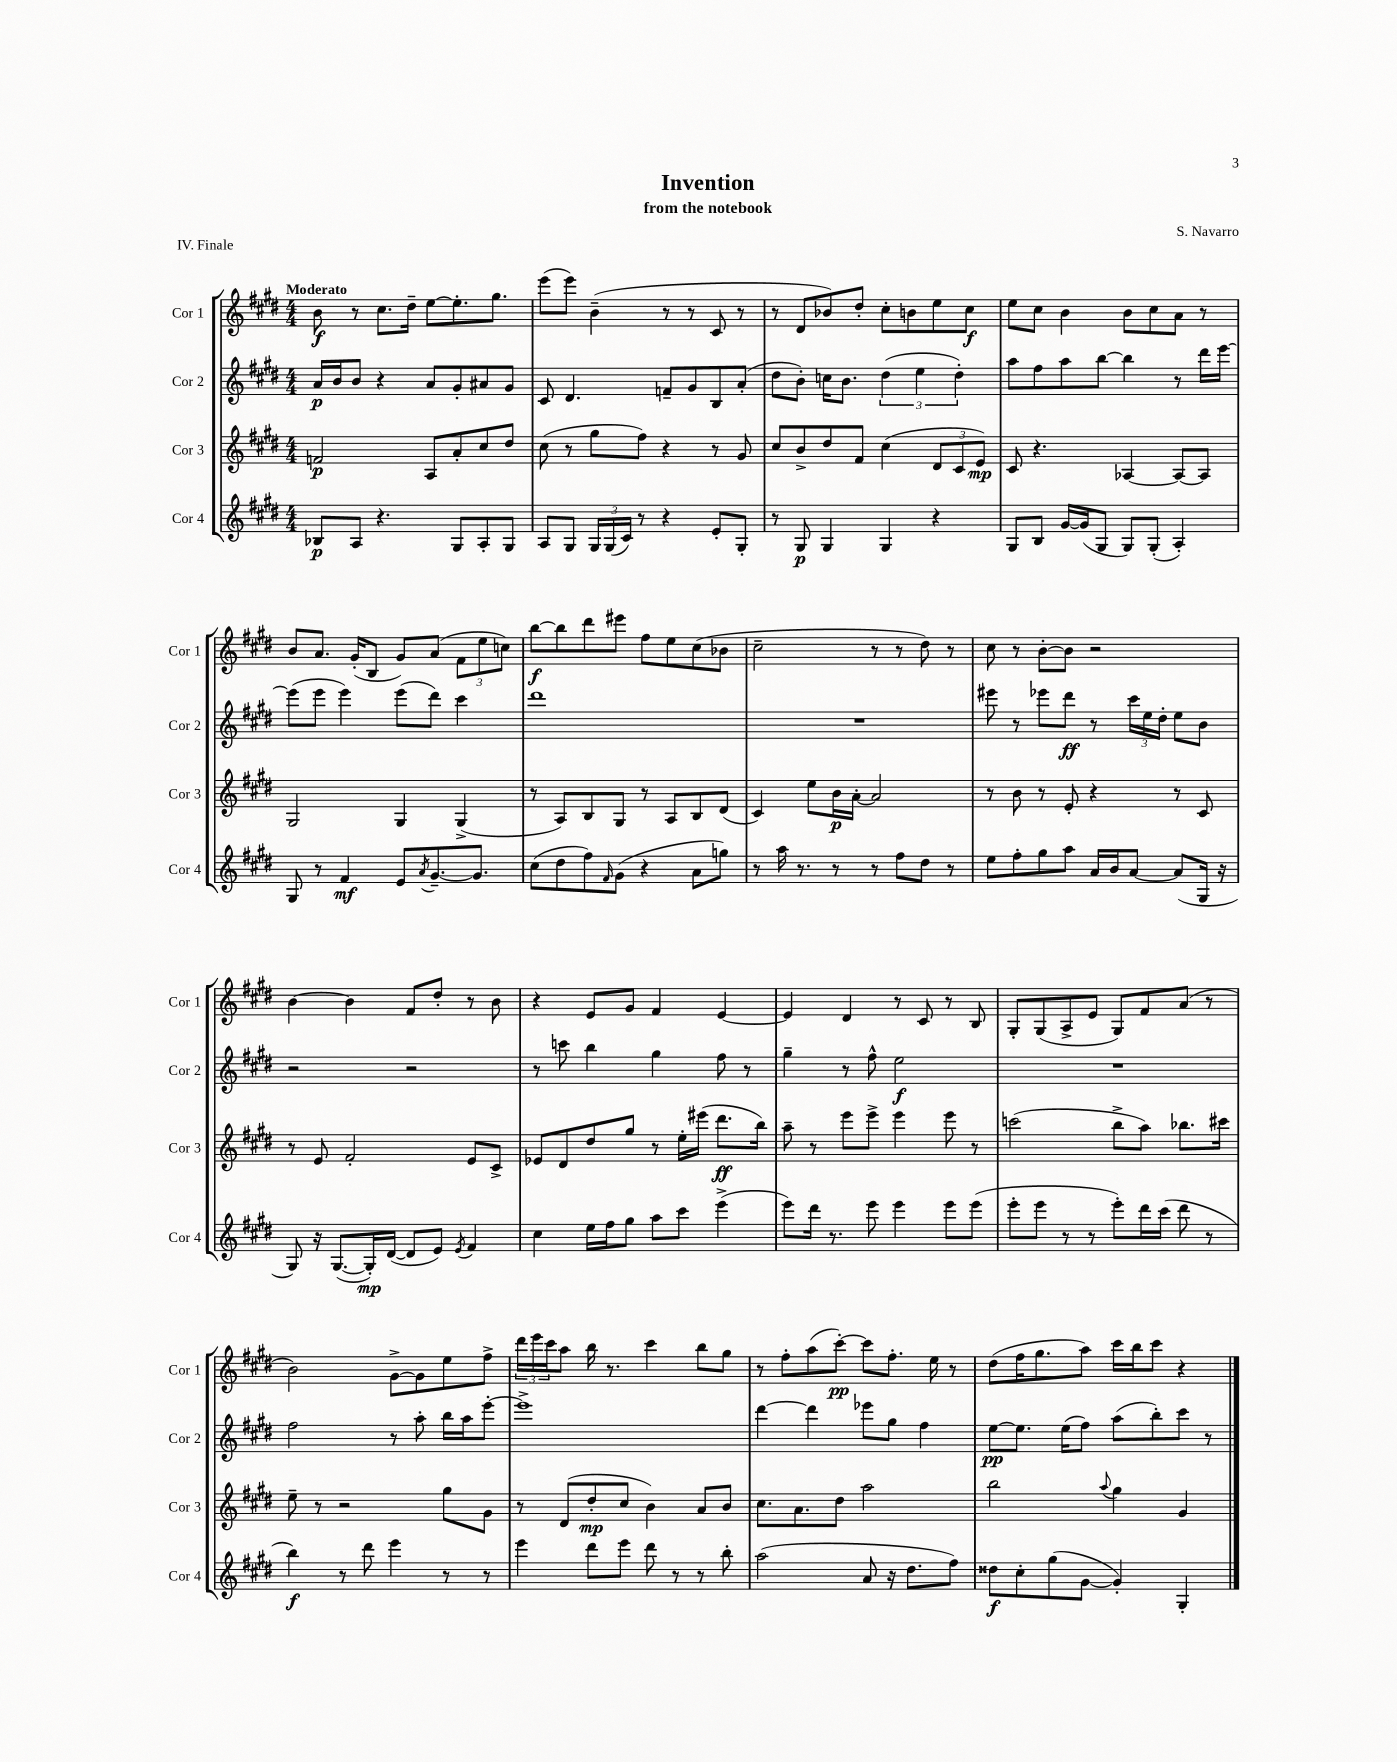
\header { title = "Invention" composer = "S. Navarro" subtitle = "from the notebook" piece = "IV. Finale" }
<<
\new StaffGroup <<
\new Staff = "s0" \with { instrumentName = "Cor 1" shortInstrumentName = "Cor 1" } {
    \clef treble \key e \major \numericTimeSignature \time 4/4 \tempo "Moderato"
    b'8\f r8 cis''8. dis''16-- e''8~ e''8.-. gis''8. |
    e'''8( e'''8) b'4--( r8 r8 cis'8 r8 |
    r8 dis'8 bes'8) dis''8-. cis''8-. b'8 e''8 cis''8\f |
    e''8 cis''8 b'4 b'8 cis''8 a'8 r8 |
    b'8 a'8. gis'16-.( b8 gis'8) a'8( \tuplet 3/2 { fis'8 e''8 c''8) } |
    b''8~\f b''8 dis'''8 eis'''8 fis''8 e''8 cis''8( bes'8 |
    cis''2-- r8 r8 dis''8) r8 |
    cis''8 r8 b'8~-. b'8 r2 |
    b'4~ b'4 fis'8 dis''8-. r8 b'8 |
    r4 e'8 gis'8 fis'4 e'4~ |
    e'4 dis'4 r8 cis'8 r8 b8 |
    gis8-. gis8( a8-> e'8 gis8) fis'8 a'8( r8 |
    b'2) gis'8~-> gis'8 e''8 fis''8-> |
    \tuplet 3/2 { dis'''16 e'''16 cis'''16 } a''8 b''16 r8. cis'''4 b''8 gis''8 |
    r8 fis''8-. a''8( cis'''8~-.\pp) cis'''8 fis''8.-. e''16 r8 |
    dis''8( fis''16 gis''8. a''8) cis'''16 b''16 cis'''8 r4 \bar "|." |
}
\new Staff = "s1" \with { instrumentName = "Cor 2" shortInstrumentName = "Cor 2" } {
    \clef treble \key e \major \numericTimeSignature \time 4/4
    a'16\p b'16 b'8 r4 a'8 gis'8-. ais'8 gis'8 |
    cis'8 dis'4. f'8-- gis'8 b8 a'8-.( |
    dis''8 b'8-.) c''16 b'8. \tuplet 3/2 { dis''4( e''4 dis''4-.) } |
    a''8 fis''8 a''8 b''8~ b''4 r8 dis'''16 e'''16~ |
    e'''8( e'''8 e'''4) e'''8( dis'''8) cis'''4 |
    dis'''1 |
    R1 |
    eis'''8 r8 ees'''8 dis'''8\ff r8 \tuplet 3/2 { cis'''16 e''16 dis''16-. } e''8 b'8 |
    r2 r2 |
    r8 c'''8 b''4 gis''4 fis''8 r8 |
    gis''4-- r8 fis''8-^ e''2\f |
    R1 |
    fis''2 r8 a''8-. b''16 a''16 e'''8~-. |
    e'''1-> |
    dis'''4~ dis'''4 ees'''8 gis''8 fis''4 |
    e''8~\pp e''8. e''16( fis''8) a''8( b''8-.) cis'''8 r8 \bar "|." |
}
\new Staff = "s2" \with { instrumentName = "Cor 3" shortInstrumentName = "Cor 3" } {
    \clef treble \key e \major \numericTimeSignature \time 4/4
    f'2\p a8 a'8-. cis''8 dis''8 |
    cis''8( r8 gis''8 fis''8) r4 r8 gis'8 |
    cis''8 b'8-> dis''8 fis'8 cis''4( \tuplet 3/2 { dis'8 cis'8 e'8\mp) } |
    cis'8 r4. aes4~ aes8~ aes8 |
    gis2 gis4 gis4->( |
    r8 a8) b8 gis8 r8 a8 b8 dis'8( |
    cis'4) e''8 b'16\p a'16~-. a'2 |
    r8 b'8 r8 e'8-. r4 r8 cis'8 |
    r8 e'8 fis'2-. e'8 cis'8-> |
    ees'8 dis'8 dis''8 gis''8 r8 e''16-. eis'''16( dis'''8.\ff b''16) |
    a''8-- r8 e'''8 e'''8-> e'''4 e'''8 r8 |
    c'''2( b''8-> a''8) bes''8. cis'''16 |
    e''8-- r8 r2 gis''8 gis'8 |
    r8 dis'8( dis''8-.\mp cis''8 b'4) a'8 b'8 |
    cis''8. a'8. dis''8 a''2 |
    b''2 \appoggiatura { a''8 } gis''4 gis'4 \bar "|." |
}
\new Staff = "s3" \with { instrumentName = "Cor 4" shortInstrumentName = "Cor 4" } {
    \clef treble \key e \major \numericTimeSignature \time 4/4
    bes8\p a8 r4. gis8 a8-. gis8 |
    a8 gis8 \tuplet 3/2 { gis16 gis16( cis'16) } r8 r4 e'8-. gis8-. |
    r8 gis8\p gis4 gis4 r4 |
    gis8 b8 gis'16~ gis'16( gis8 gis8) gis8-.( a4-.) |
    gis8 r8 fis'4\mf e'8 \acciaccatura { a'8 } gis'8.~-- gis'8. |
    cis''8( dis''8 fis''8) \grace { fis'16 } gis'8( r4 a'8 g''8) |
    r8 a''16 r8. r8 r8 fis''8 dis''8 r8 |
    e''8 fis''8-. gis''8 a''8 a'16 b'16 a'8~ a'8( gis16 r16 |
    gis8) r16 gis8.~( gis16-.\mp) dis'16~( dis'8 e'8) \acciaccatura { e'8 } fis'4 |
    cis''4 e''16 fis''16 gis''8 a''8 cis'''8 e'''4->( |
    e'''8) dis'''16 r8. e'''8 e'''4 e'''8 e'''8( |
    e'''8-. e'''8 r8 r8 e'''8-.) dis'''16 cis'''16( dis'''8 r8 |
    b''4\f) r8 dis'''8 e'''4 r8 r8 |
    e'''4 dis'''8 e'''8 dis'''8 r8 r8 b''8-. |
    a''2( a'8 r16 dis''8. fis''8) |
    disis''8\f cis''8-. gis''8( gis'8~ gis'4-.) gis4-. \bar "|." |
}
>>
>>
\layout { \context { \Score \remove "Bar_number_engraver" } }
